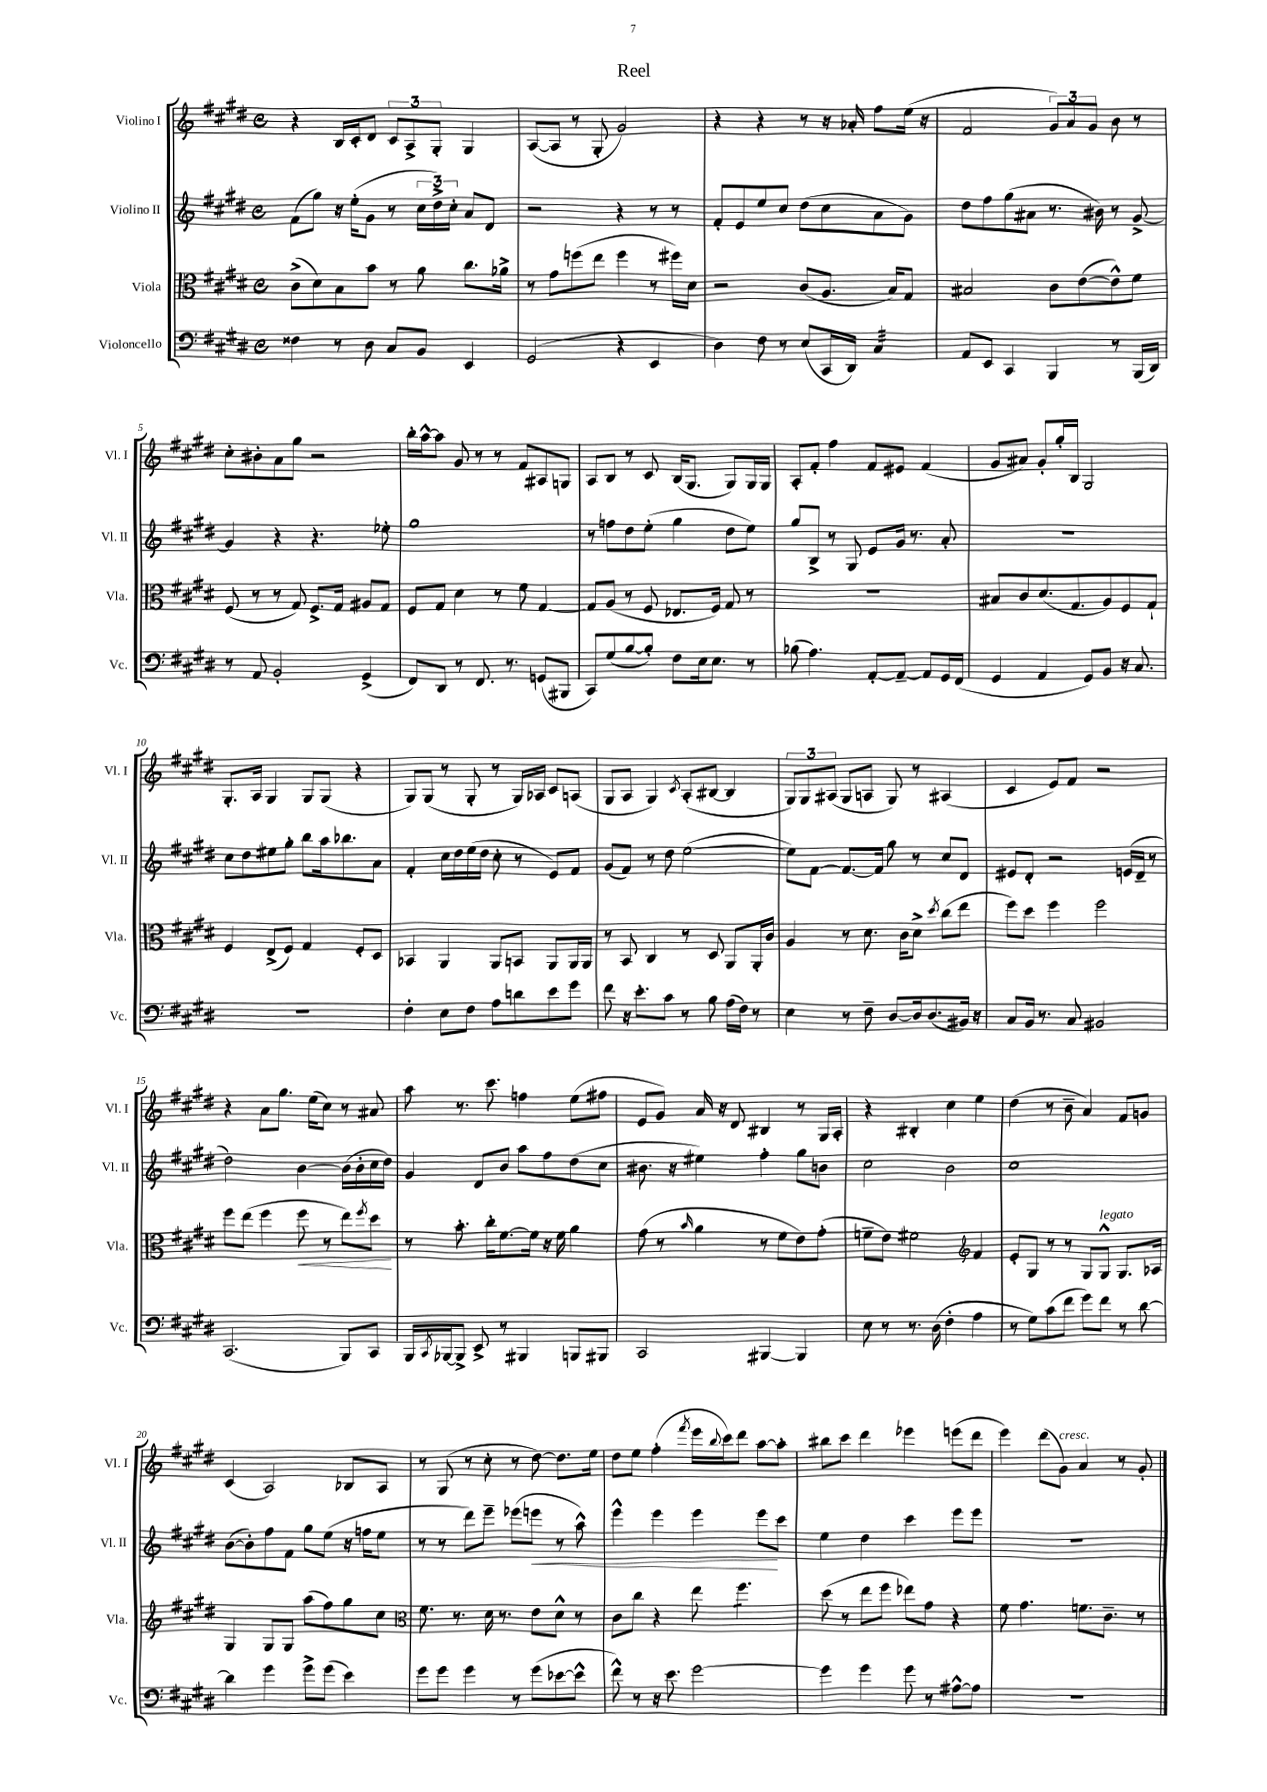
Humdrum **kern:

**kern	**kern	**dynam	**kern	**dynam	**kern
*part4	*part3	*part3	*part2	*part2	*part1
*staff4	*staff3	*staff3	*staff2	*staff2	*staff1
*I"Violoncello	*I"Viola	*	*I"Violino II	*	*I"Violino I
*I'Vc.	*I'Vla.	*	*I'Vl. II	*	*I'Vl. I
*clefF4	*clefC3	*	*clefG2	*	*clefG2
*k[f#c#g#d#]	*k[f#c#g#d#]	*	*k[f#c#g#d#]	*	*k[f#c#g#d#]
*M4/4	*M4/4	*	*M4/4	*	*M4/4
*met(c)	*met(c)	*	*met(c)	*	*met(c)
=1	=1	=1	=1	=1	=1
4F##X\	(8c#^\L	.	(8f#\L	.	4r
.	8d#\)	.	8gg#\J)	.	.
8r	8B\	.	16r	.	16B/LL
.	.	.	(16ee'\KL	.	16c#'/J
8D#\	8b\J	.	8g#\J	.	8d#/J
8C#/L	8r	.	8r	.	12c#/L
.	.	.	.	.	12A^/
8BB/J	8a\	.	24cc#\LL	.	.
.	.	.	24dd#^\)	.	12G#'/J
.	.	.	24cc#'\JJ	.	.
4EE/	8.cc#\L	.	8a/L	.	4G#/
.	.	.	8d#/J	.	.
.	16a-X^\Jk	.	.	.	.
=2	=2	=2	=2	=2	=2
(2GG#/	8r	.	2r	.	([8A/L
.	8g#\L	.	.	.	8A/J]
.	(8ffn\	.	.	.	8r
.	8ee\J	.	.	.	8G#'/
4r	4ff\	.	4r	.	2g#/)
4EE/	8r	.	8r	.	.
.	16ff#X\LL)	.	8r	.	.
.	16d#\JJ	.	.	.	.
=3	=3	=3	=3	=3	=3
4D#\)	2r	.	8f#'/L	.	4r
.	.	.	8e/	.	.
8F#\	.	.	8ee/	.	4r
8r	.	.	8cc#/J	.	.
(8E/L	(8c#/L	.	(8dd#\L	.	8r
16CC#/L	8.A/J	.	8cc#\	.	16r
16DD#/JJ)	.	.	.	.	16a-X'/
*tremolo	*	*	*	*	*
32C#/LLL	.	.	8a\	.	8ff#\L
32C#/	.	.	.	.	.
32C#/	16B/KL)	.	.	.	.
32C#/	.	.	.	.	.
32C#/	8G#/J	.	8g#\J)	.	(16ee\Jk
32C#/	.	.	.	.	.
32C#/	.	.	.	.	16r
32C#/JJJ	.	.	.	.	.
*Xtremolo	*	*	*	*	*
=4	=4	=4	=4	=4	=4
8AA/L	2B#X/	.	8dd#\L	.	2f#/
8EE/J	.	.	8ff#\	.	.
4CC#/	.	.	(8gg#\	.	.
.	.	.	8a#X\J	.	.
4BBB/	8c#\L	.	8.r	.	12g#/L)
.	.	.	.	.	12a/
.	([8e\	.	.	.	.
.	.	.	.	.	12g#/J
.	.	.	16b#X\)	.	.
8r	8e^^\])	.	8r	.	8b\
(16BBB/LL	8f#\J	.	[8g#^/	.	8r
16DD#/JJ)	.	.	.	.	.
!!LO:LB:g=z
=5	=5	=5	=5	=5	=5
8r	(8F#/	.	4g#/]	.	8cc#'\L
8AA/	8r	.	.	.	8b#X'\
2BB'/	8r	.	4r	.	8a\
.	8G#/)	.	.	.	8gg#\J
.	8.F#^/L	.	4.r	.	2r
.	16G#/Jk	.	.	.	.
(4GG#^/	8A#X/L	.	.	.	.
.	8G#/J	.	8ee-X'\	.	.
=6	=6	=6	=6	=6	=6
8FF#/L)	8F#/L	.	1gg#	.	16bb'\LL
.	.	.	.	.	[16aa^^\J
8DD#/J	8G#/J	.	.	.	8aa\J]
8r	4d#\	.	.	.	8g#/
8.FF#/	.	.	.	.	8r
.	8r	.	.	.	8r
8.r	.	.	.	.	.
.	8f#\	.	.	.	8f#/L
(8GGn/L	[4G#/	.	.	.	8A#X/
8BBB#X/J	.	.	.	.	8Gn/J
=7	=7	=7	=7	=7	=7
8CC#/L)	8G#/L]	.	8r	.	8A/L
(8G#/	(8A/J	.	8ffn\L	.	8B/J
[8B/	8r	.	8dd#\	.	8r
8B'/J])	8F#/	.	(8ee'\J	.	8c#/
8F#\L	8.E-X/L	.	4gg#\	.	(16B/KL
.	.	.	.	.	8.G#/J
16E\k	.	.	.	.	.
8.E\J	16F#/Jk)	.	.	.	.
.	8G#/	.	8dd#\L	.	8G#/L)
8r	8r	.	8ee\J)	.	16G#/L
.	.	.	.	.	16G#/JJ
=8	=8	=8	=8	=8	=8
(8B-X\	1r	.	8gg#/L	.	8A'/L
4.A\)	.	.	8B^/J	.	8f#'/J
.	.	.	8r	.	4ff#\
.	.	.	8G#/	.	.
[8AA'/L	.	.	8e/L	.	8f#/L
8AA~/J_	.	.	16g#/Jk	.	8e#X/J
.	.	.	8.r	.	.
8AA/L]	.	.	.	.	(4f#/
16GG#/L	.	.	8a'/	.	.
(16FF#/JJ	.	.	.	.	.
=9	=9	=9	=9	=9	=9
4GG#/	8B#X/L	.	1r	.	8g#/L
.	8c#/	.	.	.	8a#X/J)
4AA/	(8.d#/	.	.	.	8g#'/L
.	.	.	.	.	16gg#'/L
.	8.G#/	.	.	.	16B/JJ
8GG#/L)	.	.	.	.	2G#/
8BB/J	8A/)	.	.	.	.
16r	8F#/	.	.	.	.
8.C#/	.	.	.	.	.
.	8G#`/J	.	.	.	.
!!LO:LB:g=z
=10	=10	=10	=10	=10	=10
1r	4F#/	.	8cc#\L	.	8.G#'/L
.	.	.	8dd#\	.	.
.	.	.	.	.	16A/Jk
.	(8E^/L	.	8ee#X\	.	4G#/
.	8F#/J)	.	8gg#'\J	.	.
.	4G#/	.	8bb\L	.	8G#/L
.	.	.	16aa\k	.	(8G#/J
.	.	.	8.bb-X\	.	.
.	8F#'/L	.	.	.	4r
.	8D#/J	.	8a\J	.	.
=11	=11	=11	=11	=11	=11
4F#'\	4BB-X/	.	4f#'/	.	8G#/L)
.	.	.	.	.	(8G#/J
8E\L	4AA/	.	16cc#\LL	.	8r
.	.	.	16dd#\	.	.
8F#\J	.	.	(16ee\	.	8G#'/
.	.	.	16dd#\JJ	.	.
8A\L	8AA/L	.	8cc#'\	.	8r
8dn\	8BBn/J	.	8r	.	16G#/LL)
.	.	.	.	.	16A-X/JJ
8e\	8AA/L	.	8e/L)	.	8c#/L
8g#\J	16AA/L	.	8f#/J	.	(8An/J
.	16AA/JJ	.	.	.	.
=12	=12	=12	=12	=12	=12
8f#\	8r	.	(8g#/L	.	8G#/L
16r	8BB/	.	8f#/J)	.	8A/J
8.e'\L	.	.	.	.	.
.	4C#/	.	8r	.	4G#/)
8c#\J	.	.	8dd#\	.	.
.	.	.	.	.	8qc#/
8r	8r	.	([2ee\	.	(8A'/L
8B\	8D#/	.	.	.	[8B#X/J
(16A\LL	8AA/L	.	.	.	4B#/]
16F#\JJ)	.	.	.	.	.
8r	16AA'/L	.	.	.	.
.	16c#/JJ	.	.	.	.
=13	=13	=13	=13	=13	=13
4E\	4A/	.	8ee\L])	.	12G#/L)
.	.	.	.	.	12G#/
.	.	.	[8f#\J	.	.
.	.	.	.	.	(12A#X/J
8r	8r	.	8.f#/L_	.	8G#/L
8F#~\	8.d#\	.	.	.	8An/J
.	.	.	16f#/Jk]	.	.
[8D#/L	.	.	8gg#\	.	8G#/)
.	16c#\KL	.	.	.	.
16D#/k]	8d#^\J	.	8r	.	8r
(8.D#/	.	.	.	.	.
.	8qdd#/	.	.	.	.
.	(8cc#\L	.	8cc#/L	.	(4A#X/
16BB#X/Jk)	8ee\J	.	8d#/J	.	.
16r	.	.	.	.	.
=14	=14	=14	=14	=14	=14
8C#/L	8ff#\L)	.	8e#X/L	.	4c#/
16BB/Jk	8dd#\J	.	8d#'/J	.	.
8.r	.	.	.	.	.
.	4ff#\	.	2r	.	8e/L)
8C#/	.	.	.	.	8f#/J
2BB#X/	2ff#\	.	.	.	2r
.	.	.	(16en/LL	.	.
.	.	.	16d#~/JJ	.	.
.	.	.	8r	.	.
!!LO:LB:g=z
=15	=15	=15	=15	=15	=15
(2.CC#/	8ff#\L	.	2dd#\)	.	4r
.	(8ee\J	.	.	.	.
.	4ff#\	.	.	.	8a\L
.	.	.	.	.	8.gg#\J
!	!	!LO:HP:b	!	!	!
.	8ff#\	<	[4b\	.	.
.	.	.	.	.	(16ee\KL
.	8r	.	.	.	8cc#\J)
8BBB/L)	8ee\L)	.	(16b\LL]	.	8r
.	.	.	16b'\	.	.
.	8qff#/	.	.	.	.
8CC#/J	8dd#\J	.	16cc#\	.	8a#X/
.	.	.	16dd#\JJ)	.	.
.	.	[	.	.	.
=16	=16	=16	=16	=16	=16
16BBB/LL	8r	.	4g#/	.	8aa\
8qCC#/	.	.	.	.	.
[16BBB-X/J	.	.	.	.	.
8BBB-^/J]	8.b'\	.	.	.	8.r
8EE^/	.	.	8d#/L	.	.
.	16cc#'\KL	.	.	.	8.ccc#\
8r	[8.f#\	.	8b/J	.	.
4BBB#X/	.	.	8aa\L	.	4ffn\
.	16f#\Jk]	.	.	.	.
.	16r	.	8ff#\	.	.
.	16f#\	.	.	.	.
8BBBn/L	4a\	.	(8dd#\	.	(8ee\L
8BBB#X/J	.	.	8cc#\J	.	8ff#X\J
=17	=17	=17	=17	=17	=17
2CC#/	(8g#\	.	8.b#X\	.	8e/L
.	8r	.	.	.	8g#/J)
.	.	.	16r	.	.
.	16qqb/	.	.	.	.
.	4a\	.	4ee#X\)	.	16a/
.	.	.	.	.	16r
.	.	.	.	.	8d#/
[4BBB#X/	8r	.	4ff#'\	.	4B#X/
.	8f#\L	.	.	.	.
4BBB#/]	8e\)	.	8gg#\L	.	8r
.	(8g#'\J	.	8bn\J	.	16G#/LL
.	.	.	.	.	16A'/JJ
=18	=18	=18	=18	=18	=18
8E\	8fn~\L	.	2cc#\	.	4r
8r	8e\J)	.	.	.	.
8.r	2f#X\	.	.	.	4B#X'/
(16D#\	.	.	.	.	.
4F#'\	.	.	2b\	.	4cc#\
*	*clefG2	*	*	*	*
4A\	4f#/	.	.	.	4ee\
=19	=19	=19	=19	=19	=19
8r	8e'/L	.	1cc#	.	(4dd#\
8G#\L)	8G#/J	.	.	.	.
(8c#\	8r	.	.	.	8r
8f#\J	8r	.	.	.	8b~\
8g#\L)	8G#/L	.	.	.	4a/)
!	!LO:TX:a:i:t=legato	!	!	!	!
8f#\J	8G#^^/J	.	.	.	.
8r	8.G#/L	.	.	.	8f#/L
[8d#\	.	.	.	.	8gn/J
.	16A-X/Jk	.	.	.	.
!!LO:LB:g=z
=20	=20	=20	=20	=20	=20
4d#\]	4G#/	.	([8b\L	.	(4c#/
.	.	.	8b'\])	.	.
4g#\	8G#/L	.	8ff#\	.	2A/)
.	8G#/J	.	8f#\J	.	.
8g#^\L	(8aa\L	.	8gg#\L	.	.
(8g#\J	8ff#\)	.	(8ee\J	.	.
4e\)	8gg#\	.	16r	.	8B-X/L
.	.	.	16ffn\KL	.	.
.	8cc#\J	.	8ee\J	.	8A/J
=21	=21	=21	=21	=21	=21
*	*clefC3	*	*	*	*
8g#\L	8.f#\	.	8r	.	8r
8g#\J	.	.	8r	.	(8G#/
.	8.r	.	.	.	.
4g#\	.	.	8ddd#\L)	.	8r
.	16d#\	.	8eee~\J	.	8cc#'\
.	8.r	.	.	.	.
8r	.	.	(8eee-X\L	.	8r
!	!	!	!	!LO:HP:b	!
(8g#\L	8e\L	.	8eeen\J	<	[8dd#\)
[8e-X\	8d#^^\J	.	8r	.	8.dd#\L]
8e-^^\J]	8r	.	8aa^^\)	.	.
.	.	.	.	.	16ee\Jk
=22	=22	=22	=22	=22	=22
8f#^^\)	8c#\L	.	4eee^^\	.	8dd#\L
8r	8cc#\J	.	.	.	8ee\J
16r	4r	.	4eee\	.	(4ff#'\
8.e\	.	.	.	.	.
.	.	.	.	.	8qfff#/
[2g#\	8ee\	.	4eee\	.	16eee\LL
.	.	.	.	.	8qqbb/
.	.	.	.	.	16ccc#\J)
*	*tremolo	*	*	*	*
.	8ff#\L	.	.	.	8ddd#\J
.	8ff#\	.	8eee\L	.	[8aa\L
.	8ff#\J	.	8ccc#\J	[	8aa'\J]
*	*Xtremolo	*	*	*	*
=23	=23	=23	=23	=23	=23
4g#\]	(8dd#\	.	4ee\	.	8bb#X\L
.	8r	.	.	.	8ccc#\J
4g#\	8ee\L	.	4dd#\	.	4ddd#\
.	8ff#\J	.	.	.	.
8g#\	8ee-X\L)	.	4ccc#\	.	4eee-X\
8r	8g#\J	.	.	.	.
[8A#X^^\L	4r	.	8eee\L	.	(8eeen\L
8A#\J]	.	.	8eee\J	.	8ddd#\J
=24	=24	=24	=24	=24	=24
1r	8f#\	.	1r	.	4eee\)
.	4.g#\	.	.	.	.
.	.	.	.	.	(8ddd#\L
!	!	!	!	!	!LO:TX:a:i:t=cresc.
.	.	.	.	.	8g#\J)
.	8.fn\L	.	.	.	4a/
.	8.c#~\J	.	.	.	.
.	.	.	.	.	8r
.	8r	.	.	.	8g#'/
==	==	==	==	==	==
*-	*-	*-	*-	*-	*-
